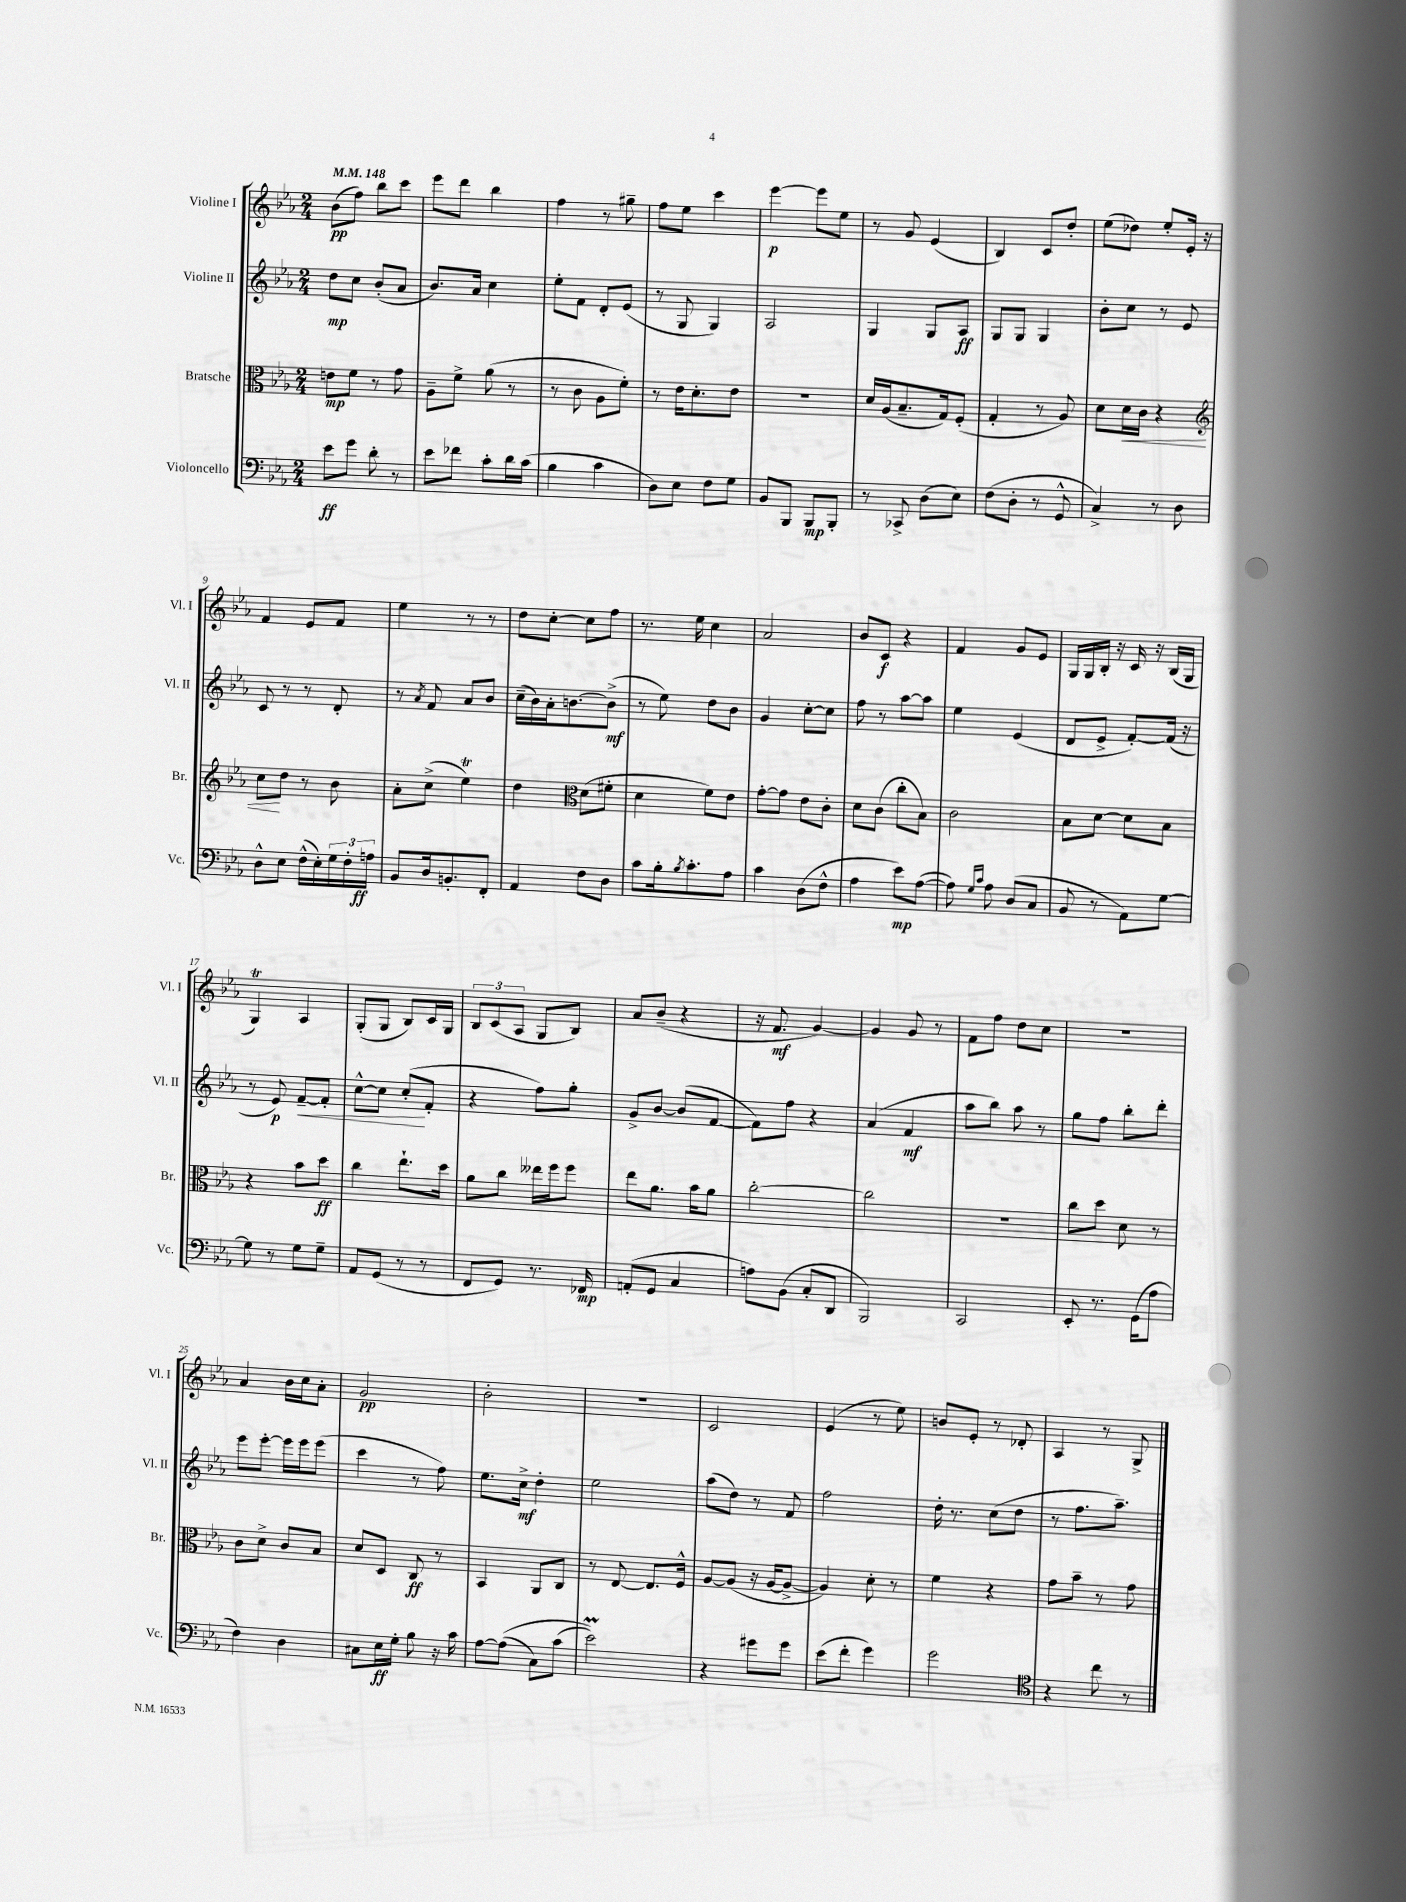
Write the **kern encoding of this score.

**kern	**dynam	**kern	**dynam	**kern	**dynam	**kern	**dynam
*part4	*part4	*part3	*part3	*part2	*part2	*part1	*part1
*staff4	*staff4	*staff3	*staff3	*staff2	*staff2	*staff1	*staff1
*I"Violoncello	*	*I"Bratsche	*	*I"Violine II	*	*I"Violine I	*
*I'Vc.	*	*I'Br.	*	*I'Vl. II	*	*I'Vl. I	*
*clefF4	*	*clefC3	*	*clefG2	*	*clefG2	*
*k[b-e-a-]	*	*k[b-e-a-]	*	*k[b-e-a-]	*	*k[b-e-a-]	*
*M2/4	*	*M2/4	*	*M2/4	*	*M2/4	*
*MM148	*	*MM148	*	*MM148	*	*MM148	*
=1	=1	=1	=1	=1	=1	=1	=1
8e-\L	ff	8en\L	mp	8dd\L	mp	(8b-\L	pp
8g\J	.	8f\J	.	8cc\J	.	8ff\J)	.
8d'\	.	8r	.	(8b-'/L	.	8bb-\L	.
8r	.	8g\	.	8a-/J	.	8ccc\J	.
=2	=2	=2	=2	=2	=2	=2	=2
8e-\L	.	8A-~\L	.	8.b-/L)	.	8eee-\L	.
8f-X\J	.	8f^\J	.	.	.	8ddd\J	.
.	.	.	.	16a-/Jk	.	.	.
8c'\L	.	(8a-\	.	4cc\	.	4bb-\	.
16d\L	.	8r	.	.	.	.	.
(16c\JJ	.	.	.	.	.	.	.
=3	=3	=3	=3	=3	=3	=3	=3
4B-\	.	8r	.	8ee-'\L	.	4ff\	.
.	.	8c\	.	8f\J	.	.	.
4c\	.	8A-\L	.	8d'/L	.	8r	.
.	.	8f'\J)	.	(8e-/J	.	8gg#X~\	.
=4	=4	=4	=4	=4	=4	=4	=4
8D\L)	.	8r	.	8r	.	8ff\L	.
8E-\J	.	16e-\KL	.	8G/	.	8ee-\J	.
.	.	8.d'\	.	.	.	.	.
8F\L	.	.	.	4G/)	.	4ccc\	.
8G\J	.	8e-\J	.	.	.	.	.
=5	=5	=5	=5	=5	=5	=5	=5
8BB-/L	.	2r	.	2A-/	.	[4eee-\	p
8BBB-/J	.	.	.	.	.	.	.
8BBB-/L	mp	.	.	.	.	8eee-\L]	.
8BBB-'/J	.	.	.	.	.	8ee-\J	.
=6	=6	=6	=6	=6	=6	=6	=6
8r	.	16d/LL	.	4G/	.	8r	.
.	.	(16A-/J	.	.	.	.	.
8CC-X^/	.	8.B-~/	.	.	.	8g/	.
(8D\L	.	.	.	8G/L	.	(4e-/	.
.	.	16G/k)	.	.	.	.	.
8E-\J)	.	(8F'/J	.	8A-/J	ff	.	.
=7	=7	=7	=7	=7	=7	=7	=7
(8F\L	.	4G'/	.	8G/L	.	4B-/)	.
8D'\J	.	.	.	8G/J	.	.	.
8r	.	8r	.	4G/	.	8c/L	.
8GG^^/	.	8A-/)	.	.	.	8dd'/J	.
=8	=8	=8	=8	=8	=8	=8	=8
4C^/)	.	8d\L	.	8b-'\L	.	(8ee-\L	.
!	!	!	!LO:HP:b	!	!	!	!
.	.	16d\L	<	8cc\J	.	8dd-X\J)	.
.	.	16c\JJ	.	.	.	.	.
8r	.	4r	.	8r	.	8ee-'/L	.
8D\	.	.	.	8e-/	.	16e-'/Jk	.
.	.	.	.	.	.	16r	.
!!LO:LB:g=z
=9	=9	=9	=9	=9	=9	=9	=9
*	*	*clefG2	*	*	*	*	*
8D^^\L	.	8cc\L	.	8c/	.	4f/	.
8E-\J	.	8dd\J	[	8r	.	.	.
(16F^^\LL	.	8r	.	8r	.	8e-/L	.
16E-'\)	.	.	.	.	.	.	.
24G\	.	8b-\	.	8d'/	.	8f/J	.
24F'\	.	.	.	.	.	.	.
24An\JJ	ff	.	.	.	.	.	.
=10	=10	=10	=10	=10	=10	=10	=10
8BB-/L	.	8a-'\L	.	8r	.	4ee-\	.
.	.	.	.	8qa-/	.	.	.
16D/k	.	(8cc^\J	.	8f/	.	.	.
8.BBn'/	.	.	.	.	.	.	.
.	.	4ee-T\)	.	8a-/L	.	8r	.
8FF'/J	.	.	.	8b-/J	.	8r	.
=11	=11	=11	=11	=11	=11	=11	=11
4AA-/	.	4dd\	.	(16cc~\LL	.	8dd\L	.
.	.	.	.	16b-\)	.	.	.
.	.	.	.	16a-'\J	.	[8cc'\J	.
.	.	.	.	[8.bn\	.	.	.
*	*	*clefC3	*	*	*	*	*
8F\L	.	(8d\L	.	.	.	8cc\L]	.
8D\J	.	8f#X'\J	.	(8b^\J]	mf	8ff\J	.
=12	=12	=12	=12	=12	=12	=12	=12
8c\L	.	4d\	.	8r	.	8.r	.
16B-'\k	.	.	.	8ee-\)	.	.	.
8qB-/	.	.	.	.	.	.	.
8.c'\	.	.	.	.	.	16ee-\	.
.	.	8f\L)	.	8dd\L	.	4cc\	.
8A-\J	.	8e-\J	.	8b-\J	.	.	.
=13	=13	=13	=13	=13	=13	=13	=13
4c\	.	[8g'\L	.	4g/	.	2a-/	.
.	.	8g\J]	.	.	.	.	.
(8D\L	.	8e-\L	.	[8cc'\L	.	.	.
8F^^\J	.	8c'\J	.	8cc\J]	.	.	.
=14	=14	=14	=14	=14	=14	=14	=14
4A-\	.	8d\L	.	8ff\	.	8b-/L	.
.	.	(8c\J	.	8r	.	8c/J	f
8e-\L)	mp	8cc'\L	.	[8aa-\L	.	4r	.
([8A-\J	.	8B-\J)	.	8aa-\J]	.	.	.
=15	=15	=15	=15	=15	=15	=15	=15
8A-\])	.	2c\	.	4ee-\	.	4f/	.
16qqG/LL	.	.	.	.	.	.	.
16qqc/JJ	.	.	.	.	.	.	.
8A-\	.	.	.	.	.	.	.
(8D/L	.	.	.	(4e-/	.	8g/L	.
8C/J	.	.	.	.	.	8e-/J	.
=16	=16	=16	=16	=16	=16	=16	=16
8BB-/	.	8B-\L	.	8d/L	.	16G/LL	.
.	.	.	.	.	.	16G/	.
8r	.	[8d\J	.	8e-^/J	.	16B-'/JJ	.
.	.	.	.	.	.	16r	.
8AA-\L)	.	8d\L]	.	[8f'/L)	.	16c/	.
.	.	.	.	.	.	16r	.
[8G\J	.	8B-\J	.	(16f/Jk]	.	(16B-/LL	.
.	.	.	.	16r	.	16G/JJ	.
!!LO:LB:g=z
=17	=17	=17	=17	=17	=17	=17	=17
8G\]	.	4r	.	8r	.	4Gt/)	.
8r	.	.	.	8e-/)	p	.	.
!	!	!	!	!	!LO:HP:b	!	!
8G\L	.	8b-\L	.	[8f~/L	<	4A-/	.
8G~\J	.	8dd\J	ff	8f'/J]	.	.	.
=18	=18	=18	=18	=18	=18	=18	=18
8AA-/L	.	4cc\	.	[8cc^^\L	.	(8G'/L	.
(8GG/J	.	.	.	8cc\J]	.	8G/J	.
8r	.	8.ee-`\L	.	(8cc'/L	.	8B-/L)	.
8r	.	.	.	8f'/J	[	16c/L	.
.	.	16dd\Jk	.	.	.	16G/JJ	.
=19	=19	=19	=19	=19	=19	=19	=19
8FF/L	.	8a-\L	.	4r	.	12B-/L	.
.	.	.	.	.	.	(12c/	.
8GG/J)	.	8cc\J	.	.	.	.	.
.	.	.	.	.	.	12A-/J	.
8.r	.	16ee--X\LL	.	8ff\L)	.	8G/L	.
.	.	16ff\J	.	.	.	.	.
.	.	8ff\J	.	8gg'\J	.	8B-/J)	.
16FF-X/	mp	.	.	.	.	.	.
=20	=20	=20	=20	=20	=20	=20	=20
(8AAn'/L	.	8ee-\L	.	8g^/L	.	8a-/L	.
8GG/J	.	8.a-\J	.	[8b-/J	.	(8b-~/J	.
4C/	.	.	.	(8b-/L]	.	4r	.
.	.	16b-\KL	.	.	.	.	.
.	.	8a-\J	.	[8f/J	.	.	.
=21	=21	=21	=21	=21	=21	=21	=21
8An\L)	.	[2cc'\	.	8f\L])	.	16r	.
.	.	.	.	.	.	8.f/	mf
(8BB-\J	.	.	.	8ff\J	.	.	.
8C'/L	.	.	.	4r	.	[4g/)	.
8DD/J	.	.	.	.	.	.	.
=22	=22	=22	=22	=22	=22	=22	=22
2BBB-/)	.	2cc\]	.	(4a-/	.	4g/]	.
.	.	.	.	4f/	mf	8g/	.
.	.	.	.	.	.	8r	.
=23	=23	=23	=23	=23	=23	=23	=23
2CC/	.	2r	.	8aa-\L	.	8f\L	.
.	.	.	.	8bb-\J)	.	8ff\J	.
.	.	.	.	8aa-\	.	8dd\L	.
.	.	.	.	8r	.	8cc\J	.
=24	=24	=24	=24	=24	=24	=24	=24
8EE-'/	.	8cc\L	.	8gg\L	.	2r	.
8.r	.	8dd\J	.	8ff\J	.	.	.
.	.	8d\	.	8bb-'\L	.	.	.
(16GG\KL	.	.	.	.	.	.	.
8A-\J	.	8r	.	8ddd'\J	.	.	.
!!LO:LB:g=z
=25	=25	=25	=25	=25	=25	=25	=25
4F\)	.	8c\L	.	8eee-\L	.	4a-/	.
.	.	8d^\J	.	[8eee-'\J	.	.	.
4D\	.	8c/L	.	16eee-\LL]	.	16b-\LL	.
.	.	.	.	16eee-\J	.	16cc\J	.
.	.	8B-/J	.	(8eee-\J	.	8a-'\J	.
=26	=26	=26	=26	=26	=26	=26	=26
8C#X\L	.	8d/L	.	4ccc\	.	2g/	pp
16E-\L	ff	8D/J	.	.	.	.	.
16G'\JJ	.	.	.	.	.	.	.
8B-\	.	8C/	ff	8r	.	.	.
16r	.	8r	.	8ff\)	.	.	.
16c\	.	.	.	.	.	.	.
=27	=27	=27	=27	=27	=27	=27	=27
[8A-\L	.	4BB-/	.	8.ee-\L	.	2b-'\	.
((8A-\J]	.	.	.	.	.	.	.
.	.	.	.	16cc^\Jk	mf	.	.
8C\L)	.	8AA-/L	.	4dd'\	.	.	.
(8c\J	.	8C/J	.	.	.	.	.
=28	=28	=28	=28	=28	=28	=28	=28
2e-M\))	.	8r	.	2ee-\	.	2r	.
.	.	[8E-/	.	.	.	.	.
.	.	8.E-/L]	.	.	.	.	.
.	.	16F^^/Jk	.	.	.	.	.
=29	=29	=29	=29	=29	=29	=29	=29
4r	.	[8A-/L	.	(8aa-\L	.	2c/	.
.	.	(8A-/J]	.	8dd\J)	.	.	.
8g#X\L	.	16r	.	8r	.	.	.
.	.	[16A-/KL	.	.	.	.	.
8g#\J	.	8A-^/J_	.	8f/	.	.	.
=30	=30	=30	=30	=30	=30	=30	=30
(8e-\L	.	4A-/])	.	2ff\	.	(4e-/	.
8f'\J	.	.	.	.	.	.	.
4g\)	.	8d'\	.	.	.	8r	.
.	.	8r	.	.	.	8ee-\)	.
=31	=31	=31	=31	=31	=31	=31	=31
2g\	.	4f\	.	16dd'\	.	8bn/L	.
.	.	.	.	8.r	.	.	.
.	.	.	.	.	.	8e-'/J	.
.	.	4r	.	(8cc\L	.	8r	.
.	.	.	.	8dd\J	.	8d-X'/	.
=32	=32	=32	=32	=32	=32	=32	=32
*clefC4	*	*	*	*	*	*	*
4r	.	8g\L	.	8r	.	4A-/	.
.	.	8b-~\J	.	8.ff\L	.	.	.
8cc\	.	8r	.	.	.	8r	.
.	.	.	.	8.aa-~\J)	.	.	.
8r	.	8g\	.	.	.	8G^/	.
==	==	==	==	==	==	==	==
*-	*-	*-	*-	*-	*-	*-	*-
